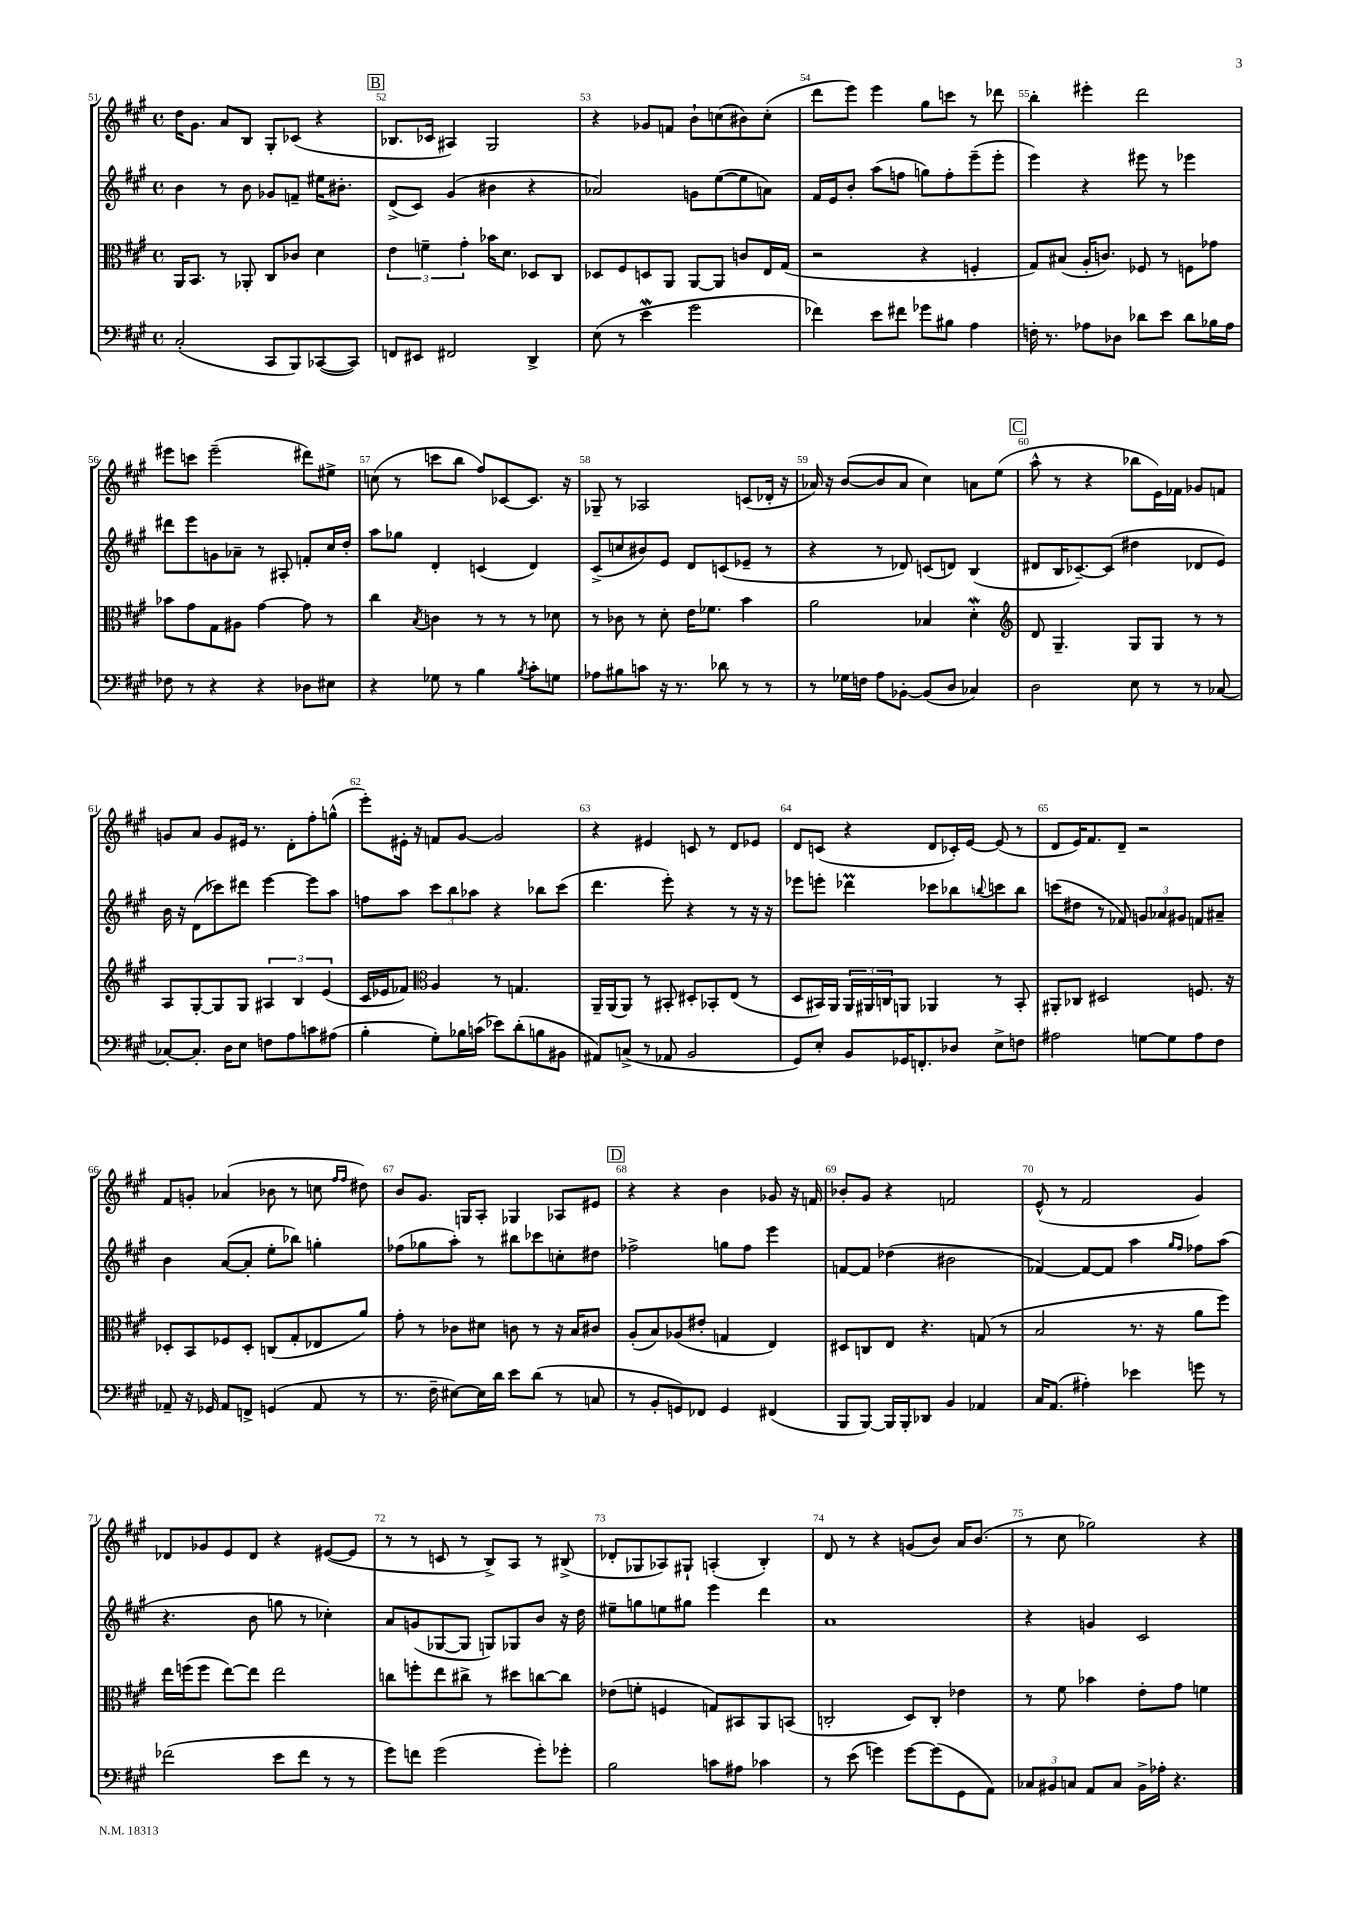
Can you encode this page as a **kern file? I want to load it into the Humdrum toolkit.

**kern	**kern	**kern	**kern
*part4	*part3	*part2	*part1
*staff4	*staff3	*staff2	*staff1
*clefF4	*clefC3	*clefG2	*clefG2
*k[f#c#g#]	*k[f#c#g#]	*k[f#c#g#]	*k[f#c#g#]
*M4/4	*M4/4	*M4/4	*M4/4
*met(c)	*met(c)	*met(c)	*met(c)
=51	=51	=51	=51
(2C#'/	16AA/KL	4b\	16dd\KL
.	8.BB/J	.	8.g#\J
.	8r	8r	8a/L
.	8AA-X'/	8b\	8B/J
8CC#/L	8C#/L	8g-X/L	8G#'/L
8BBB/)	8c-X/J	8fn~/J	(8c-X/J
([8CC-X/	4d\	16ee#X\KL	4r
.	.	8.b#X'\J	.
8CC-/J])	.	.	.
!!LO:REH:place=s1:t=B
=52	=52	=52	=52
8FFn/L	6e\	(8d^/L	8.B-X/L
8EE#X/J	.	8c#/J)	.
.	6fn~\	.	.
.	.	.	16c-X/Jk
2FF#X/	.	(4g#/	4A#X/)
.	6g#'\	.	.
.	16b-X\KL	4b#X\	2G#/
.	8.d\J	.	.
4DD^/	8D-X/L	4r	.
.	8C#/J	.	.
=53	=53	=53	=53
(8E\	8D-X/L	2a-X/)	4r
8r	8F#/	.	.
4eW\	8Dn/	.	8g-X/L
.	8AA/J	.	8fn/J
2g#\	[8AA/L	8gn\L	8b`\L
.	8AA/J]	([8ee\	(8ccn\
.	8cn/L	8ee\]	8b#X\)
.	16E/L	8an\J)	(8cc'\J
.	(16G#/JJ	.	.
=54	=54	=54	=54
4f-X\)	2r	16f#/LL	8ddd\L
.	.	16e/J	.
.	.	8b'/J	8eee\J)
8e\L	.	(8aa\L	4eee\
8f#X\J	.	8ffn\J	.
8g-X\L	4r	8ggn\L)	8gg#\L
8B#X\J	.	8ff'\	8cccn\J
4A\	4Fn'/	(8eee~\	8r
.	.	8eee'\J	8ddd-X\
=55	=55	=55	=55
16Fn'\	8G#/L)	4eee\)	4bb'\
8.r	.	.	.
.	(8B#X/J	.	.
8A-X\L	16A'/KL	4r	4eee#X'\
.	8.cn/J)	.	.
8D-X\J	.	.	.
8d-X\L	8F-X/	8eee#X\	2ddd\
8e\J	8r	8r	.
8d-\L	8Fn\L	4eee-X\	.
16B-X\L	8g-X\J	.	.
16A-\JJ	.	.	.
!!LO:LB:g=z
=56	=56	=56	=56
8F-X\	8b-X\L	8ddd#X\L	8eee#X\L
8r	8g#\	8eee\	8cccn\J
4r	8G#\	8gn\	(2eee#~\
.	8A#X\J	8a-X~\J	.
4r	[4g#\	8r	.
.	.	8A#X'/	.
8D-X\L	8g#\]	8fn'/L	8ddd#X\L)
8E#X\J	8r	16cc#/L	8ee#X^\J
.	.	16dd'/JJ	.
=57	=57	=57	=57
4r	4cc#\	8aa\L	(8ccn\
.	.	8gg-X\J	8r
.	8qB/	.	.
8G-X\	4cn\	4d'/	8cccn\L
8r	.	.	8bb\J
4B\	8r	(4cn/	8ff#/L)
.	8r	.	[8c-X/
8qB/	.	.	.
8c#'\L	8r	4d/)	8.c-/J]
8Gn\J	8d-X\	.	.
.	.	.	16r
=58	=58	=58	=58
8A-X\L	8r	(8c#^/L	8G-X~/
8B#X\	8c-X\	8ccn/	8r
8cn\J	8r	8b#X/)	2A-X/
16r	8d'\	8e/J	.
8.r	.	.	.
.	16e\KL	8d/L	.
.	8.f-X\J	.	.
8d-X\	.	(8cn/	.
8r	4b\	8e-X~/J	(8cn/L
8r	.	8r	16d-X'/Jk
.	.	.	16r
=59	=59	=59	=59
8r	2a\	4r	16a-X/)
.	.	.	16r
16G-X\LL	.	.	([8b/L
16Fn\JJ	.	.	.
8A\L	.	8r	8b/]
[8BB-X'\J	.	8d-X/)	8a-/J
(8BB-/L]	4B-X/	(8cn/L	4cc#\)
8D/J	.	8dn/J)	.
4C-X/)	4dw'\	(4B/	8an\L
.	.	.	(8ee\J
!!LO:REH:place=s1:t=C
=60	=60	=60	=60
*	*clefG2	*	*
2D\	8d/	8d#X/L	8aa^^\
.	4.G#~/	16B/K	8r
.	.	[8.c-X~/)	.
.	.	.	4r
.	.	(8c-/J]	.
8E\	8G#/L	4dd#X\	8bb-X\L
8r	8G#/J	.	16e\L)
.	.	.	16f-X\JJ
8r	8r	8d-X/L	8g-X/L
[8C-X/	8r	8e/J)	8fn/J
!!LO:LB:g=z
=61	=61	=61	=61
8C-X'/L_	8A/L	16b\	8gn/L
.	.	16r	.
8.C-'/J]	[8G#'/	(8d\L	8a/J
.	8G#/]	8ccc-X\)	8g/L
16D\KL	.	.	.
8E\J	8G#/J	8ddd#X\J	16e#X/Jk
.	.	.	8.r
8Fn\L	6A#X/	[4eee\	.
8A\	.	.	8d'\L
.	6B/	.	.
8cn\	.	8eee\L]	8ff#'\
.	(6e/	.	.
(8A#X\J	.	8aa\J	(8ggn^^\J
=62	=62	=62	=62
4B'\	16c#/LL	8ffn\L	8eee'\L)
.	16e-X/J	.	.
.	8f-X/J)	8aa\J	16e#X'\Jk
.	.	.	16r
*	*clefC3	*	*
8G#'\L)	4A/	12ccc#\L	8fn/L
.	.	12bb\	.
16B-X\L	.	.	[8g#/J
.	.	12aa-X\J	.
(16cn\JJ	.	.	.
8e-X\L)	8r	4r	2g#/]
(8d'\	4.Gn/	.	.
8Bn\	.	8bb-X\L	.
8BB#X\J	.	(8ccc#\J	.
=63	=63	=63	=63
8AA#X/L)	16AA~/LL	4.ddd\	4r
.	(16AA/J	.	.
(8Cn^/J	8AA/J)	.	.
8r	8r	.	4e#X/
8AA-X/	8BB#X'/	8eee'\)	.
2BB/	8D#X'/L	4r	8cn/
.	8BB-X'/	.	8r
.	(8E/J	8r	8d/L
.	8r	16r	8e-X/J
.	.	16r	.
=64	=64	=64	=64
8GG#/L)	8D/L	8eee-X\L	8d/L
8E'/J	16BB#X/L)	8eeen'\J	(8cn/J
.	16AA/JJ	.	.
8BB/L	24AA/LL	4ddd-XM\	4r
.	24AA#X/	.	.
.	24Cn/J	.	.
16GG-X/K	8AAn/J	.	.
8.FFn'/	.	.	.
.	4AA-X/	8ccc-X\L	8d/L
8D-X/J	.	8bb-X\	16c-X'/L)
.	.	.	[16e/JJ
.	.	8qqbbn/	.
8E^\L	8r	8cccn\	(8e/]
8Fn\J	8BB#'/	8bb\J	8r
=65	=65	=65	=65
2A#X\	8AA#X'/L	(8cccn\L	8d/L
.	8C-X/J	8dd#X\J	16e/K)
.	.	.	8.f#/
.	2D#X/	8r	.
.	.	8f-X/)	8d~/J
[8Gn\L	.	12gn/L	2r
.	.	12a-X/	.
8G\]	.	.	.
.	.	12g#X/J	.
8A#\	8.Fn/	8fn/L	.
8F#\J	.	8a#X~/J	.
.	16r	.	.
!!LO:LB:g=z
=66	=66	=66	=66
8AA-X~/	8D-X'/L	4b\	8f#/L
16r	8BB/	.	8gn'/J
16GG-X/	.	.	.
8AA-/L	8F-X/	([8a/L	(4a-X/
8FFn^/J	8D-'/J	8a'/J]	.
(4GGn/	(8Cn/L	8ee'\L	8b-X\
.	8G#'/	8bb-X\J)	8r
8AA-/	8E-X/	4ggn'\	8ccn\
.	.	.	16qqff#/LL
.	.	.	16qqff#/JJ
8r	8a/J)	.	8dd#X\)
=67	=67	=67	=67
8.r	8g#'\	(8ff-X\L	8b/L
.	8r	8gg-X\	8.g#/J
16F#~\	.	.	.
[8E#X\L)	8c-X\L	8aa'\J)	.
.	.	.	16Gn/KL
16E#\L]	8d#X\J	8r	8A'/J
16d\JJ	.	.	.
8e\L	8cn\	8bb#X\L	4G-X/
(8d\J	8r	8ccc-X\	.
8r	16r	8ccn'\	8A-X/L
.	16B/KL	.	.
8Cn/	8c#X/J	8dd#X\J	8e#X/J
!!LO:REH:place=s1:t=D
=68	=68	=68	=68
8r	(8A'/L	2ff-X^\	4r
8BB'/L	8B/)	.	.
8GGn/)	(8A-X/	.	4r
8FF-X/J	8e#X'/J	.	.
4GG/	4Gn/	8ggn\L	4b\
.	.	8ff-\J	.
(4FF#X/	4E/)	4eee\	8g-X/
.	.	.	16r
.	.	.	16fn/
=69	=69	=69	=69
8BBB/L	8D#X/L	[8fn/L	8b-X'/L
[8BBB/J)	8Cn/	8f/J]	8g#/J
16BBB/LL]	8E/J	(4dd-X\	4r
16BBB'/J	.	.	.
8DD-X/J	4.r	.	.
4BB/	.	2b#X\	2fn/
4AA-X/	(8Gn/	.	.
.	8r	.	.
=70	=70	=70	=70
16C#/KL	2B/	[4f-X/)	(8e^^/
(8.AA/J	.	.	.
.	.	.	8r
4A#X'\)	.	8f-/L_	2f#/
.	.	8f-/J]	.
4e-X\	8.r	4aa\	.
.	16r	.	.
.	.	16qqgg#/LL	.
.	.	16qqff#/JJ	.
8gn\	8a\L	8ff-X\L	4g#/)
8r	8ff#\J)	(8aa\J	.
!!LO:LB:g=z
=71	=71	=71	=71
(2f-X\	16ee\LL	4.r	8d-X/L
.	(16ffn\J	.	.
.	8ff\J	.	8g-X/
.	[8ee\L)	.	8e/
.	8ee\J]	8b\	8d-/J
8e\L	2ee\	8ggn\	4r
8f-\J	.	8r	.
8r	.	4cc-X'\)	([8e#X/L
8r	.	.	8e#/J]
=72	=72	=72	=72
8g#\L)	8ccn\L	8a/L	8r
8fn\J	8ffn'\	(8gn/	8r
(2g#\	8ee\	[8G-X/	8cn/
.	8cc#X^\J	8G-/J]	8r
.	8r	8Gn/L)	8B^/L)
.	8dd#X\L	8G-X/	8A/J
8g#'\L)	[8ccn\	8b/J	8r
8g-X'\J	8cc\J]	16r	(8B#X^/
.	.	16dd\	.
=73	=73	=73	=73
2B\	(8e-X\L	8ee#X~\L	8d-X'/L
.	8fn'\J	8ggn\	8G-X/
.	4Fn/	8een\	8A-X/)
.	.	8gg#X\J	8G#X`/J
8cn\L	8Gn/L)	4eee\	(4An'/
8A#X\J	8BB#X/	.	.
4c-X\	8AA/	4ddd\	4B'/)
.	(8BBn/J	.	.
=74	=74	=74	=74
8r	2Cn'/	1a	8d/
(8e\	.	.	8r
4gn\)	.	.	4r
[8g\L	8D/L)	.	(8gn/L
(8g\]	8C'/J	.	8b/J)
8GG#\	4e-X\	.	16a/KL
.	.	.	(8.b/J
8AA\J)	.	.	.
=75	=75	=75	=75
12C-X/L	8r	4r	8r
12BB#X/	.	.	.
.	8f#\	.	8cc#\
12Cn/J	.	.	.
8AA/L	4b-X\	4gn/	2gg-X\)
8C/J	.	.	.
16BB#^\LL	8e'\L	2c#/	.
16A-X'\JJ	.	.	.
4.r	8g#\J	.	.
.	4fn\	.	4r
==	==	==	==
*-	*-	*-	*-
